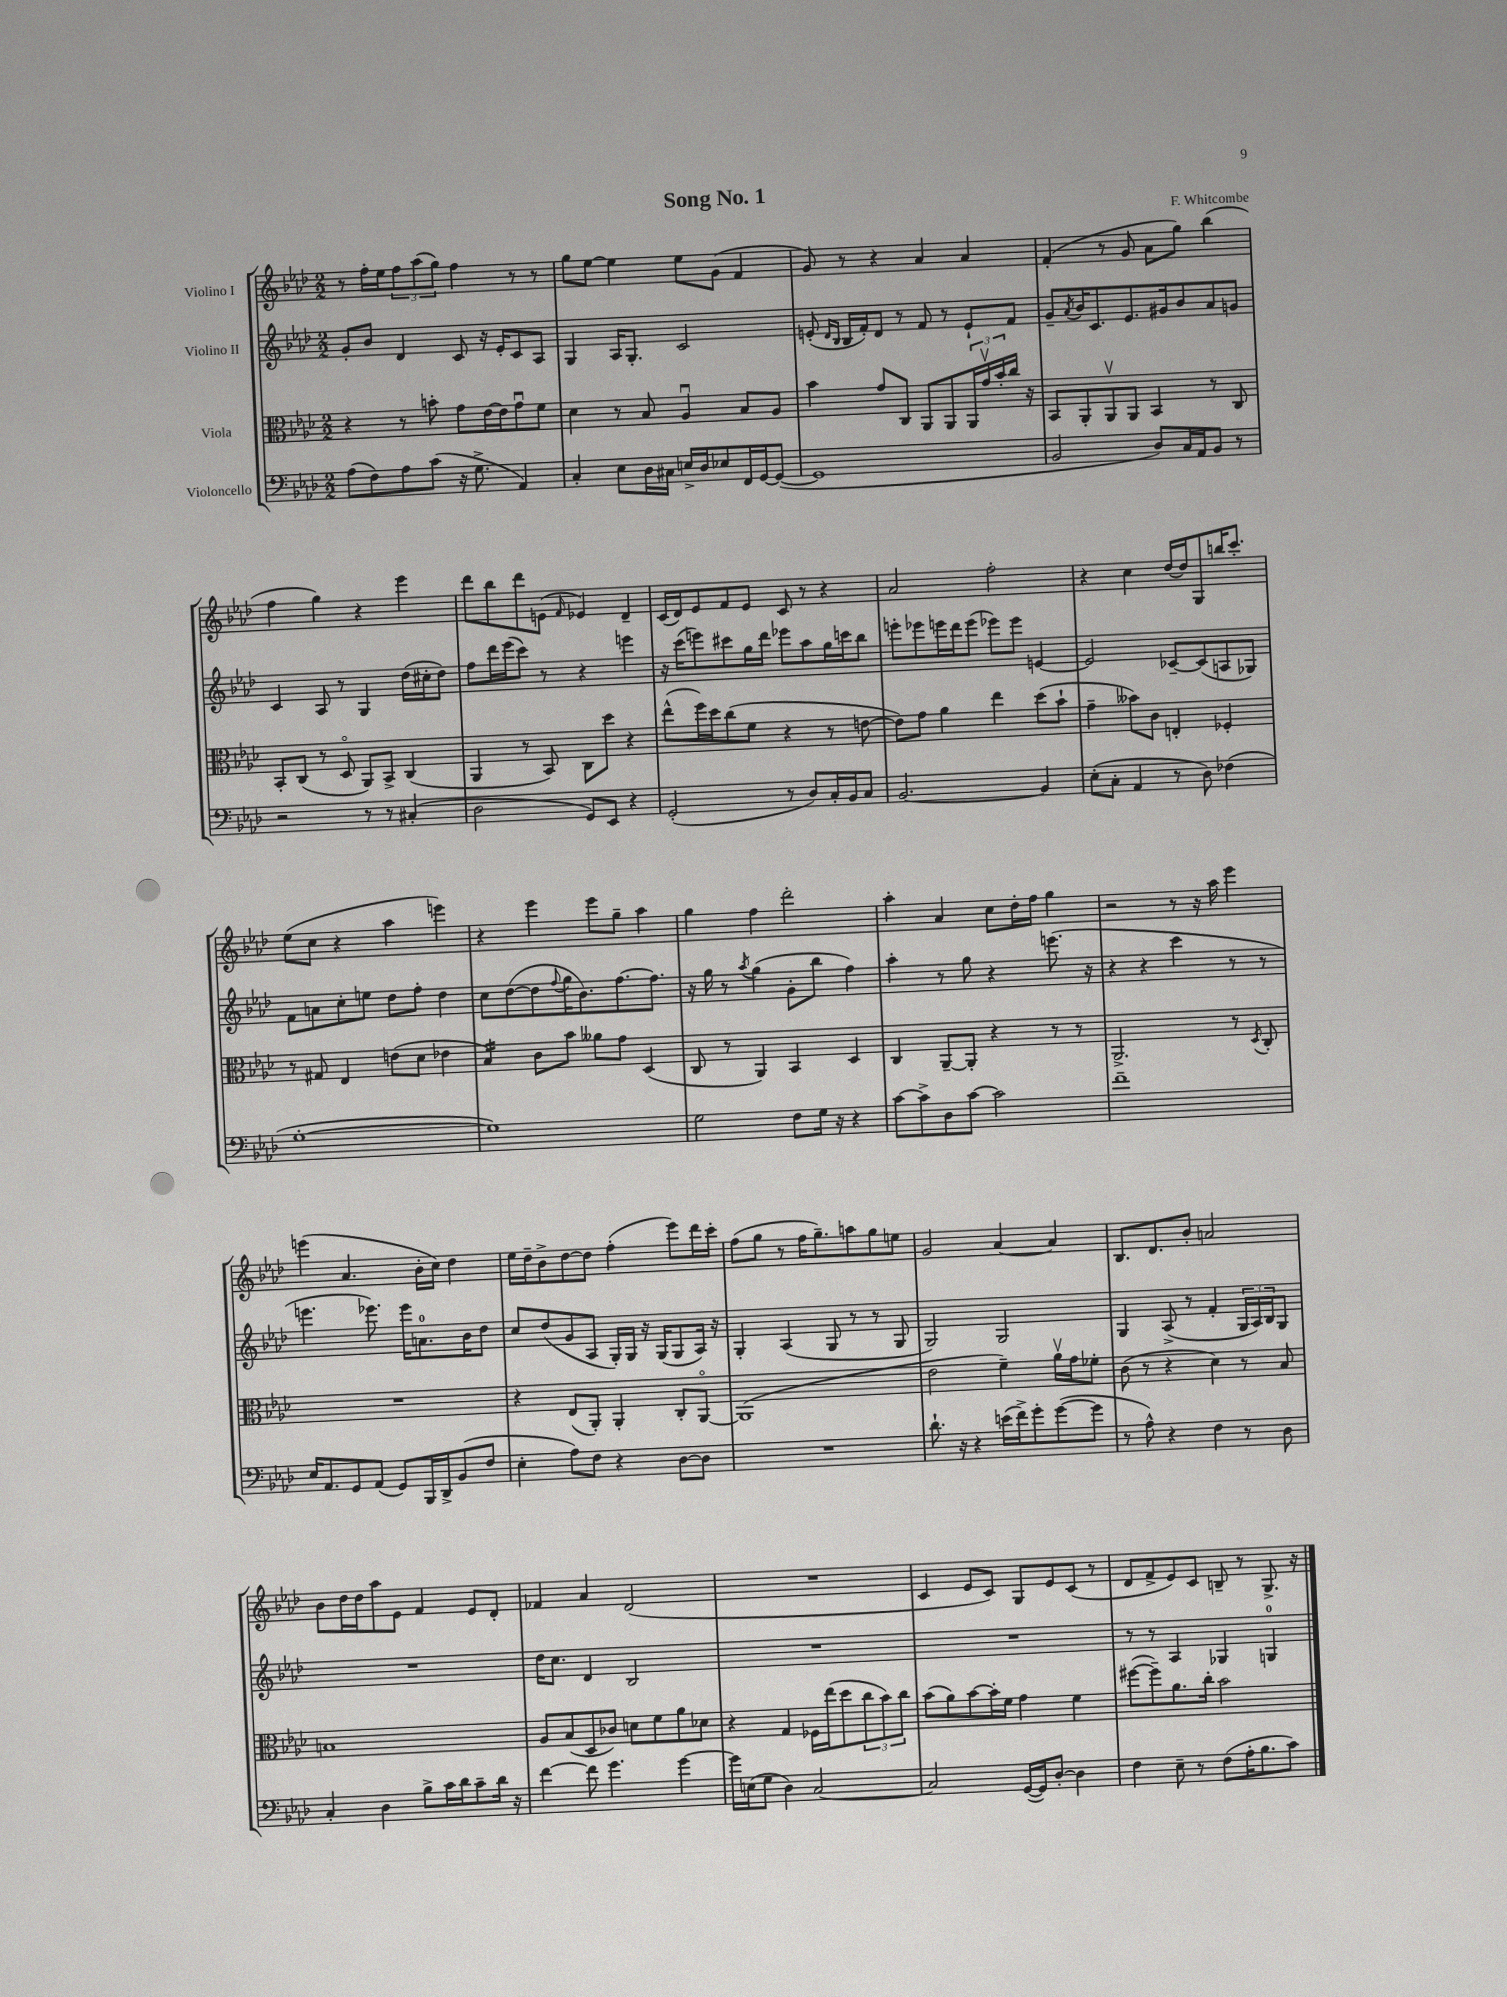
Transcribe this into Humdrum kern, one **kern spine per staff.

**kern	**kern	**kern	**kern
*staff4	*staff3	*staff2	*staff1
*clefF4	*clefC3	*clefG2	*clefG2
*k[b-e-a-d-]	*k[b-e-a-d-]	*k[b-e-a-d-]	*k[b-e-a-d-]
*M2/2	*M2/2	*M2/2	*M2/2
(8A-\L	4r	8g'/L	8r
8F\)	.	8b-/J	16ff'\LL
.	.	.	16ee-\J
8A-\	8r	4d-/	12ff\
.	.	.	(12aa-\
(8c\J	8b'\	.	.
.	.	.	12gg\J)
16r	8g\L	8c/	4ff\
8.G^\	.	.	.
.	[16e-\L	16r	.
.	16e-\]J	16e-'/LK	.
4AA-/)	8gu\	8c/	8r
.	8f\J	8A-/J	8r
=	=	=	=
4C'/	4d-\	4G/	8gg\L
.	.	.	[8ee-\J
8E-\L	8r	16A-/LK	4ee-\]
.	.	8.G'/J	.
16D-\L	8B-/	.	.
16C#\JJ	.	.	.
16E^/LL	4A-u/	2c/	8ee-\L
16D-/J	.	.	.
8E-/	.	.	(8g\J
16FF/L	8B-/L	.	4f/
[16GG/J	.	.	.
(8GG/_J	8A-/J	.	.
=	=	=	=
1GG]	4b-\	(8e'/	8g/)
.	.	16qqd-/LL	.
.	.	16qqB-/JJ	.
.	.	16B-/LL	8r
.	.	16f'/J)	.
.	8g/L	8d-/J	4r
.	8C/J	8r	.
.	8AA-/L	8f/	4a-/
.	8AA-/	8r	.
.	24AA-/L	8e`/L	4a-/
.	24gv/	.	.
.	24b-'/	.	.
.	16cc/JJ	8f/J	.
.	16r	.	.
=	=	=	=
2BB-/	8BB-/L	8g~/L	(4f'/
.	.	8qa-/	.
.	8AA-'/	16b-/K	.
.	.	8.c/	.
.	8AA-v/	.	8r
.	8AA-/J	8.e-/	8g/
8D-/L)	4BB-/	.	8a-\L
.	.	16g#/k	.
16C/L	.	8b-/	8gg\J)
16AA-/J	.	.	.
8BB-/J	8r	8a-/	(4bb-\
8r	8C/	8g/J	.
=	=	=	=
2r	8BB-'/L	4c/	4ff\
.	(8C/J	.	.
.	8r	8A-/	4gg\)
.	8D-o/	8r	.
8r	8AA-/L)	4G/	4r
8r	8BB-^/J	.	.
(4C#'/	(4C/	(16dd-\LL	4eee-\
.	.	16cc#'\J	.
.	.	8dd-\J)	.
=	=	=	=
2D-\	4AA-/	8ff\L	8ddd-\L
.	.	16ddd-\L	8bb-\
.	.	(16eee-\J	.
.	8r	8ccc\J)	8ddd-\
.	8BB-/)	8r	(8e\J
.	.	.	16qqf/
8GG/L)	8C\L	4r	4e-/)
8EE-/J	8dd-\J	.	.
4r	4r	4eee\	4d-~/
=	=	=	=
(2GG'/	(8ee-^^\L	16r	(16c/LL
.	.	(16ccc\LK	16d-/J)
.	16ff\L)	8eee\)	8e-/
.	16dd-\J	.	.
.	(8cc\	8ccc#\	8f/
.	8f\J	16gg\L	8e-/J
.	.	16ddd-\JJ	.
8r	4r	8eee-\L	8c/
8D-/L)	.	8aa-\	8r
16C'/L	8r	16gg\L	4r
16BB-/J	.	16ccc\J	.
8C/J	[8e\	8bb-\J	.
=	=	=	=
[2.BB-/	8e\]L)	8eee'\L	2a-/
.	8g\J	8eee-\	.
.	4a-\	16eee\L	.
.	.	16ddd-\J	.
.	.	(8eee\J	.
.	4ee-\	8eee-\L)	2ff'\
.	.	8eee-\J	.
4BB-/]	(8dd-\L	[4e/	.
.	8b-`\J	.	.
=	=	=	=
(8E-'\L	4g~\	2e/]	4r
8C'\J	.	.	.
4AA-/	8b--\L)	.	4cc\
.	8c\J	.	.
8r	4E'/	[8c-~/L	[16dd-/LL
.	.	.	16dd-/]J
8D-\)	.	(8c-/]	8G/
(4F-\	4F-'/	8A/	16bb/K
.	.	.	8.ccc'/J
.	.	8G-/J)	.
=	=	=	=
[1G'	8r	8f\L	(8ee-\L
.	8G#/	8a\	8cc\J
.	4E-/	8cc'\	4r
.	.	8ee\J	.
.	(8e\L	8dd-\L	4aa-\
.	8d-\J	8ff'\J	.
.	4e-\	4dd-\	4eee\)
=	=	=	=
1G])	4B-/)	8cc\L	4r
.	.	([8dd-\	.
.	8c\L	8dd-\]	4eee-\
.	.	8qqff/	.
.	8b-\J	16gg\K	.
.	.	8.b-\)	.
.	8a--\L	.	8eee-\L
.	8g\J	[8.ff\	8gg~\J
.	(4D-/	.	4aa-\
.	.	8.ff\]J	.
=	=	=	=
2G\	8C/	16r	4gg\
.	.	16gg\	.
.	8r	8r	.
.	.	8qaa-/	.
.	4AA-/)	(4gg\	4ff\
8F\L	4BB-/	8g'\L	2ddd-'\
16G\Jk	.	8bb-\J	.
16r	.	.	.
4r	4D-/	4ff\)	.
=	=	=	=
[8c\L	4C/	4aa-'\	4aa-'\
8c^\]	.	.	.
8D-\	[8AA-~/L	8r	4a-/
[8c\J	8AA-'/]J	8gg\	.
2c\]	4r	4r	8cc\L
.	.	.	16dd-'\L
.	.	.	16ff\JJ
.	8r	(8.eee\	4gg\
.	8r	.	.
.	.	16r	.
=	=	=	=
1f~	2.AA-^/	4r	2r
.	.	4r	.
.	.	4ccc\	8r
.	.	.	16r
.	.	.	16aa-\
.	8r	8r	4eee-\
.	8qD-/	.	.
.	8C'/	8r	.
=	=	=	=
16E-/LK	1r	4.eee\	(4eee\
8.AA-/	.	.	.
8GG/	.	.	4.a-/
(8AA-/J	.	8.eee-\)	.
8GG/L)	.	.	.
.	.	16eee-\LK	.
16BBB-/L	.	8.a\	16b-'\LL
16DD-^/J	.	.	16cc\JJ)
(8BB-/	.	.	4dd-\
.	.	16b-\K	.
8F/J	.	8dd-\J	.
=	=	=	=
4E-'\	4r	8cc/L	16ee-\LL
.	.	.	16dd-~\J
.	.	(8dd-/	8b-^\
8A-\L)	(8E-/L	8g/	[8dd-\
8F\J	8AA-'/J)	8A-/J	8dd-\]J
4r	4AA-'/	16G'/LL)	(4ff'\
.	.	16G/JJ	.
.	.	16r	.
.	.	(16G/LK	.
[8D-\L	8C'/L	8G/	8eee-\L)
8D-\]J	[8AA-o/J	16A-/Jk)	16ddd-\L
.	.	16r	16ccc'\JJ
=	=	=	=
1r	(1AA-]	4G'/	(8ff\L
.	.	.	8gg\J
.	.	(4A-/	8r
.	.	.	16ff\LK
.	.	.	8.gg~\)
.	.	8G/	.
.	.	8r	8aa\
.	.	8r	8gg\
.	.	8G/	8ee\J
=	=	=	=
8.d-`\	2e-\	2G/)	2g/
16r	.	.	.
4r	.	.	.
(16e\LL	4f~\)	2G/	[4a-/
16f^\J)	.	.	.
8g'\	.	.	.
([8g\	16a-v\LL	.	4a-/]
.	16g\J	.	.
8g\]J	8f-'\J	.	.
=	=	=	=
8r	(8c\	4G/	8.B-/L
8A-^^\)	8r	.	.
.	.	.	8.d-/
4r	4r	(8A-^/	.
.	.	8r	8b-'/J
4F\	4d-\)	4f'/	2a/
8r	8r	24G/LL	.
.	.	24A-/)	.
.	.	24B-/J	.
8D-\	8B-/	8G/J	.
=	=	=	=
4C'/	1B	1r	8b-\L
.	.	.	16dd-\L
.	.	.	16dd-\J
4D-\	.	.	8aa-\
.	.	.	8e-\J
8B-^\L	.	.	4f/
16c\L	.	.	.
16d-\J	.	.	.
8c~\	.	.	8e-/L
16d-\Jk	.	.	8d-'/J
16r	.	.	.
=	=	=	=
[4f\	8A-/L	16dd-\LK	4f-/
.	.	8.cc\J	.
.	(8B-/	.	.
8f\]	8D-/	4d-/	4a-/
4.g\	8c-/J)	.	.
.	8d\L	2B-/	(2d-/
.	8f\	.	.
[4g\	8a-\	.	.
.	8d-\J	.	.
=	=	=	=
16g\]LL	4r	1r	1r
(16E\J	.	.	.
8G\J	.	.	.
4D-\)	4G/	.	.
[2C/	16F-\LL	.	.
.	(16ee-\J	.	.
.	8dd-\	.	.
.	12cc\	.	.
.	12b-\)	.	.
.	12cc\J	.	.
=	=	=	=
2C/]	(8b-\L	1r	4c/
.	8a-\)	.	.
.	[8b-\	.	8e-/L
.	16b-'\]L	.	8c/J)
.	16f\JJ	.	.
([16GG/LL	4g\	.	8G/L
16GG/]J)	.	.	.
[8D-'/J	.	.	8e-/
4D-\]	4f\	.	(8c/J
.	.	.	8r
=	=	=	=
4F\	([8ff#\L	8r	8d-/L
.	8ff#~\])	8r	8f^/
8E-~\	8.a-\	4A-/	8e-/)
8r	.	.	8c/J
.	16cc'\Jk	.	.
(8F\L	2b-\	4G-/	8B~/
16A-'\K	.	.	8r
8.B-\	.	.	.
.	.	4G/	8.G^/
8c\J)	.	.	.
.	.	.	16r
==	==	==	==
*-	*-	*-	*-
